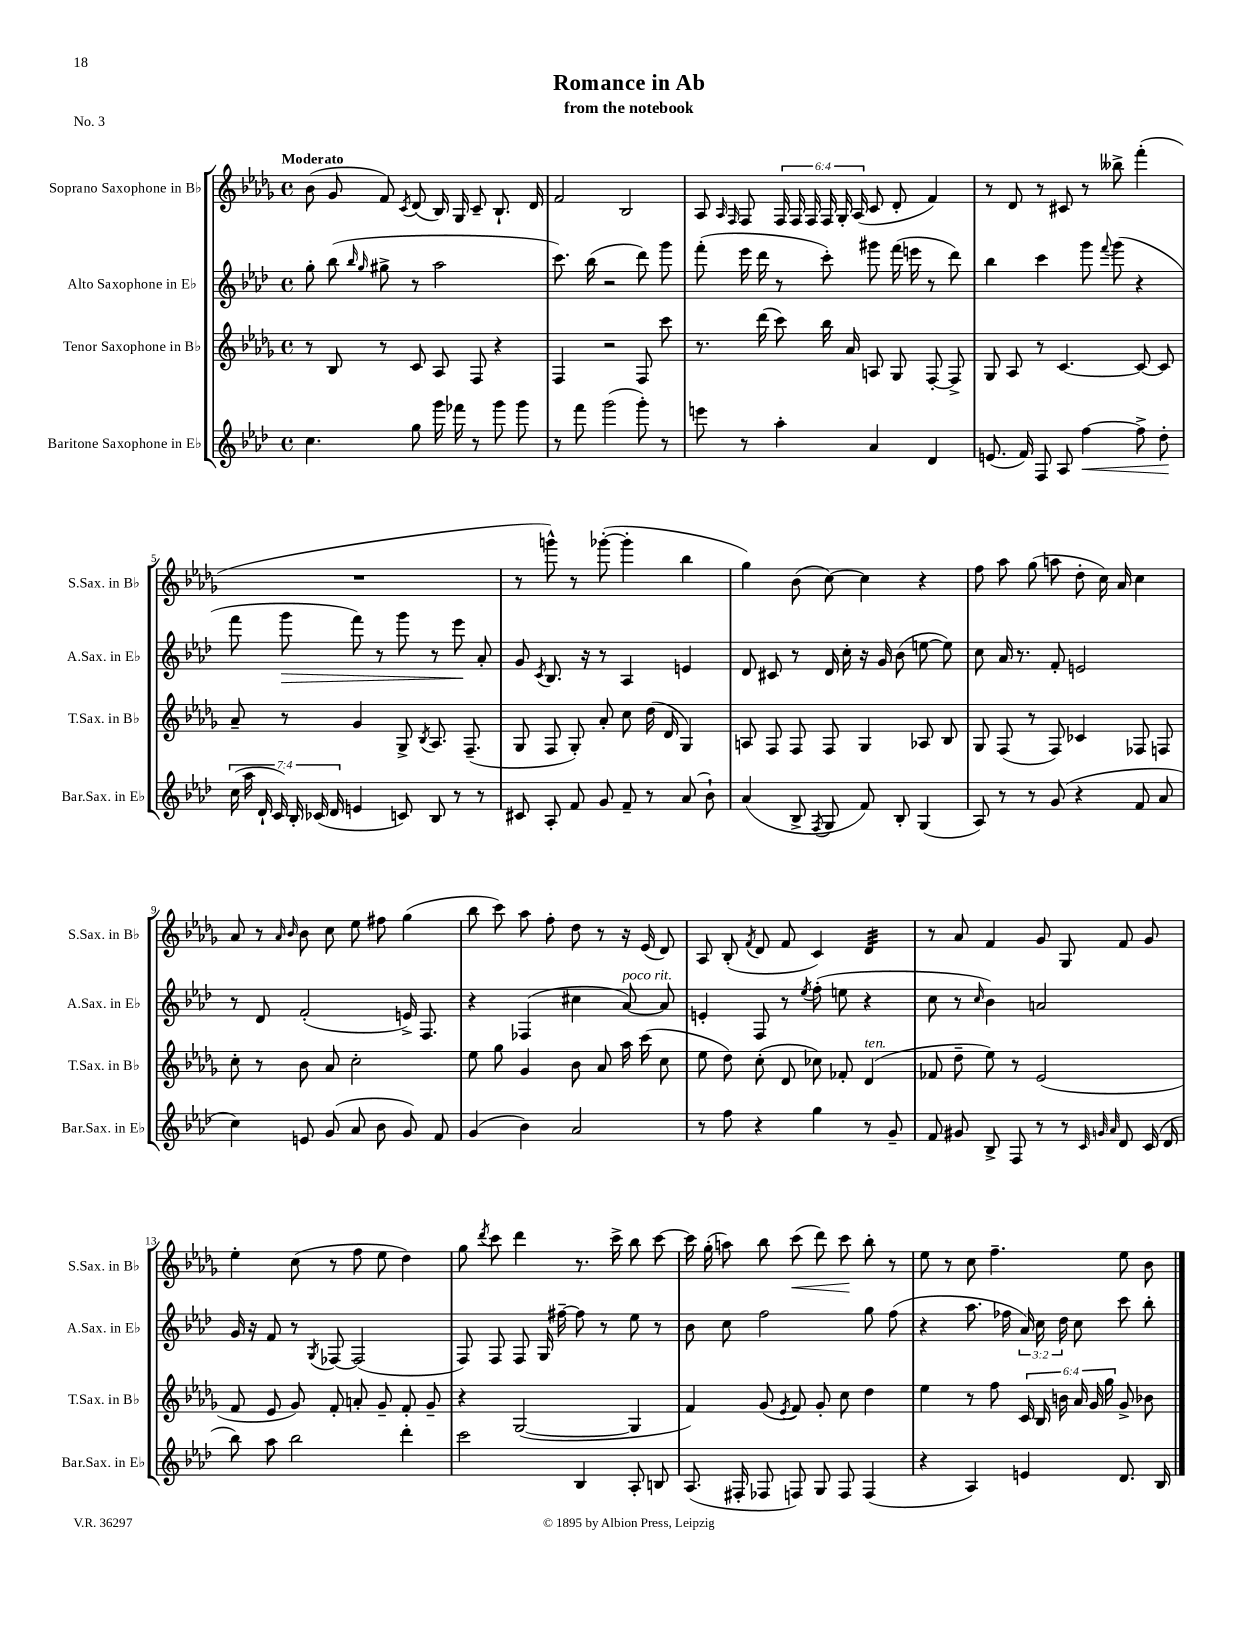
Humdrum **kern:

**kern	**kern	**kern	**kern
*staff4	*staff3	*staff2	*staff1
*clefG2	*clefG2	*clefG2	*clefG2
*k[b-e-a-d-]	*k[b-e-a-d-g-]	*k[b-e-a-d-]	*k[b-e-a-d-g-]
*M4/4	*M4/4	*M4/4	*M4/4
*met(c)	*met(c)	*met(c)	*met(c)
4.cc\	8r	8gg'\	(8b-\
.	8B-/	(8bb-\	8g-/
.	.	16qqbb-/	.
.	.	16qqgg/	.
.	8r	8gg#^\	8f/)
.	.	.	8qc/
8gg\	8c/	8r	(8d-/
16ggg\	8A-/	2aa-\	16B-/)
16fff-\	.	.	16G-/
8r	8F/	.	8c~/
8ggg\	4r	.	8.B-`/
8ggg\	.	.	.
.	.	.	16d-/
=	=	=	=
8r	4F/	8.ccc\)	2f/
8fff\	.	.	.
.	.	(16bb-\	.
(2ggg\	2r	2r	.
.	.	.	2B-/
8ggg'\)	8F/	8ddd-\)	.
8r	8ccc\	8ggg\	.
=	=	=	=
8eee\	8.r	(8fff'\	8A-/
.	.	.	16qqA-/
.	.	.	16qqF/
8r	.	16eee-\	8F/
.	(16ddd-\	16ddd-\	.
4aa-'\	8ccc\)	8r	24F/
.	.	.	24F/
.	.	.	24F/
.	16bb-\	8ccc'\)	24F/
.	.	.	24G-'/
.	16a-/	.	.
.	.	.	(24A-/
4a-/	8A/	8ggg#\	8c/
.	8G-/	(16fff\	8d-'/
.	.	16eee\	.
4d-/	[8F'/	8r	4f/)
.	8F^/]	8ddd-\)	.
=	=	=	=
(8.e/	8G-/	4bb-\	8r
.	8A-/	.	8d-/
16f/)	.	.	.
8F/	8r	4ccc\	8r
8A-/	[4.c/	.	8c#/
[4ff\	.	8ggg\	8r
.	.	8qqfff/	.
.	.	(8ggg\	8bb--^\
8ff^\]	8c/_	4r	(4fff'\
8dd-'\	8c/]	.	.
=	=	=	=
(28cc\	8a-~/	8fff\	1r
28aa-\	.	.	.
28d-`/	.	.	.
28c/)	.	.	.
.	8r	8ggg\	.
28B-'/	.	.	.
(28c-/	.	.	.
28d-/	.	.	.
4e/	4g-/	8fff\)	.
.	.	8r	.
8c/)	8G-^/	8ggg\	.
.	8qB-/	.	.
8B-/	8.A-/	8r	.
8r	.	8eee-\	.
.	(8.F~/	.	.
8r	.	8a-'/	.
=	=	=	=
8c#/	8G-/	8g/	8r
.	.	8qc/	.
8A-'/	8F/	8.B-/	8ggg^^\)
8f/	8G-'/)	.	8r
.	.	16r	.
8g/	8a-'/	8r	([8ggg-'\
8f~/	8cc\	4A-/	4ggg-'\]
8r	(16dd-\	.	.
.	16d-/	.	.
(8a-/	4G-/)	4e/	4bb-\
8b-`\)	.	.	.
=	=	=	=
(4a-/	8A/	8d-/	4gg-\)
.	8F/	8c#/	.
8B-^/	8F/	8r	(8b-\
8qF/	.	.	.
8G/	8F/	16d-/	[8cc\)
.	.	16cc'\	.
8f/)	4G-/	16r	4cc\]
.	.	16g/	.
8B-'/	.	(8b-\	.
(4G/	8A-/	[8ee\	4r
.	8B-/	8ee\])	.
=	=	=	=
8A-/)	8G-/	8cc\	8ff\
8r	(8F/	16a-/	8aa-\
.	.	8.r	.
8r	8r	.	(8gg-\
(8g/	8F/)	8f'/	8aa\
4r	4c-/	2e/	8dd-'\
.	.	.	16cc\)
.	.	.	16a-/
8f/	8F-/	.	4cc\
8a-/	8F/	.	.
=	=	=	=
4cc\)	8cc'\	8r	8a-/
.	8r	8d-/	8r
.	.	.	16qqa-/
.	.	.	16qqb-/
8e/	8b-\	(2f'/	8b-\
(8g/	8a-/	.	8cc\
8a-/	2cc'\	.	8ee-\
8b-\	.	.	8ff#\
8g/)	.	16e^/)	(4gg-\
.	.	8.F/	.
8f/	.	.	.
=	=	=	=
(4g/	8ee-\	4r	8bb-\
.	8gg-\	.	8ccc\)
4b-\)	4g-/	(4F-/	8aa-\
.	.	.	8ff'\
2a-/	8b-\	4cc#\	8dd-\
.	8a-/	.	8r
.	16aa-\	[8a-/)	16r
.	(16ccc\	.	(16e-/
.	8cc\	8a-/]	8d-/)
=	=	=	=
8r	8ee-\	4e'/	8A-/
8ff\	8dd-\)	.	(8B-'/
.	.	.	8qf/
4r	(8cc'\	8F/	8d-/
.	8d-/	8r	8f/
.	.	8qee-/	.
4gg\	8cc-\)	(8ff'\	4c/)
.	8f-'/	8ee\	.
8r	(4d-/	4r	4d-/
8g~/	.	.	.
=	=	=	=
8f/	8f-/	8cc\	8r
8g#/	8dd-~\	8r	8a-/
.	.	16qqcc/	.
8B-^/	8ee-\)	4b-\)	4f/
8F/	8r	.	.
8r	(2e-/	2a/	8g-/
8r	.	.	8G-/
32qqc/	.	.	.
32qqg/	.	.	.
32qqa-/	.	.	.
8d-/	.	.	8f/
(16c/	.	.	8g-/
16d-/	.	.	.
=	=	=	=
8bb-\)	8f/	16g/	4ee-'\
.	.	16r	.
8aa-\	8e-/	8f/	.
2bb-\	8g-/)	8r	(8cc\
.	.	8qG/	.
.	8f'/	[8F-/	8r
.	8a'/	(2F-/]	8ff\
.	8g-~/	.	8ee-\
4ddd-'\	8f'/	.	4dd-\)
.	8g-~/	.	.
=	=	=	=
2ccc\	4r	8F/)	8gg-\
.	.	.	8qddd-/
.	.	8F/	8ccc\
.	([2G-/	8F/	4ddd-\
.	.	16G/	.
.	.	[16ff#~\	.
4B-/	.	8ff#\]	8.r
.	.	8r	.
.	.	.	16ccc^\
8A-'/	4G-/]	8ee-\	8bb-\
8B/	.	8r	[8ccc\
=	=	=	=
(8.A-/	4f/)	8b-\	16ccc\]
.	.	.	(16gg-'\
.	.	8cc\	8aa\)
16F#'/	.	.	.
8F-/	(8g-/	2ff\	8bb-\
.	8qe-/	.	.
8F/)	8f/)	.	(8ccc\
8G/	8g-'/	.	8ddd-\)
8F/	8cc\	.	8ccc\
(4F/	4dd-\	8gg\	8bb-'\
.	.	(8ff\	8r
=	=	=	=
4r	4ee-\	4r	8ee-\
.	.	.	8r
4A-/)	8r	8.aa-\	8cc\
.	8ff\	.	4.ff~\
.	.	16ff-\	.
4e/	24c/	24a-/)	.
.	24B-/	24cc\	.
.	24b\	24dd-\	.
.	24a-/	8cc\	.
.	24g-/	.	.
.	24gg-\	.	.
8.d-/	8g-^/	8ccc\	8ee-\
.	8b-\	8bb-'\	8b-\
16B-/	.	.	.
==	==	==	==
*-	*-	*-	*-
